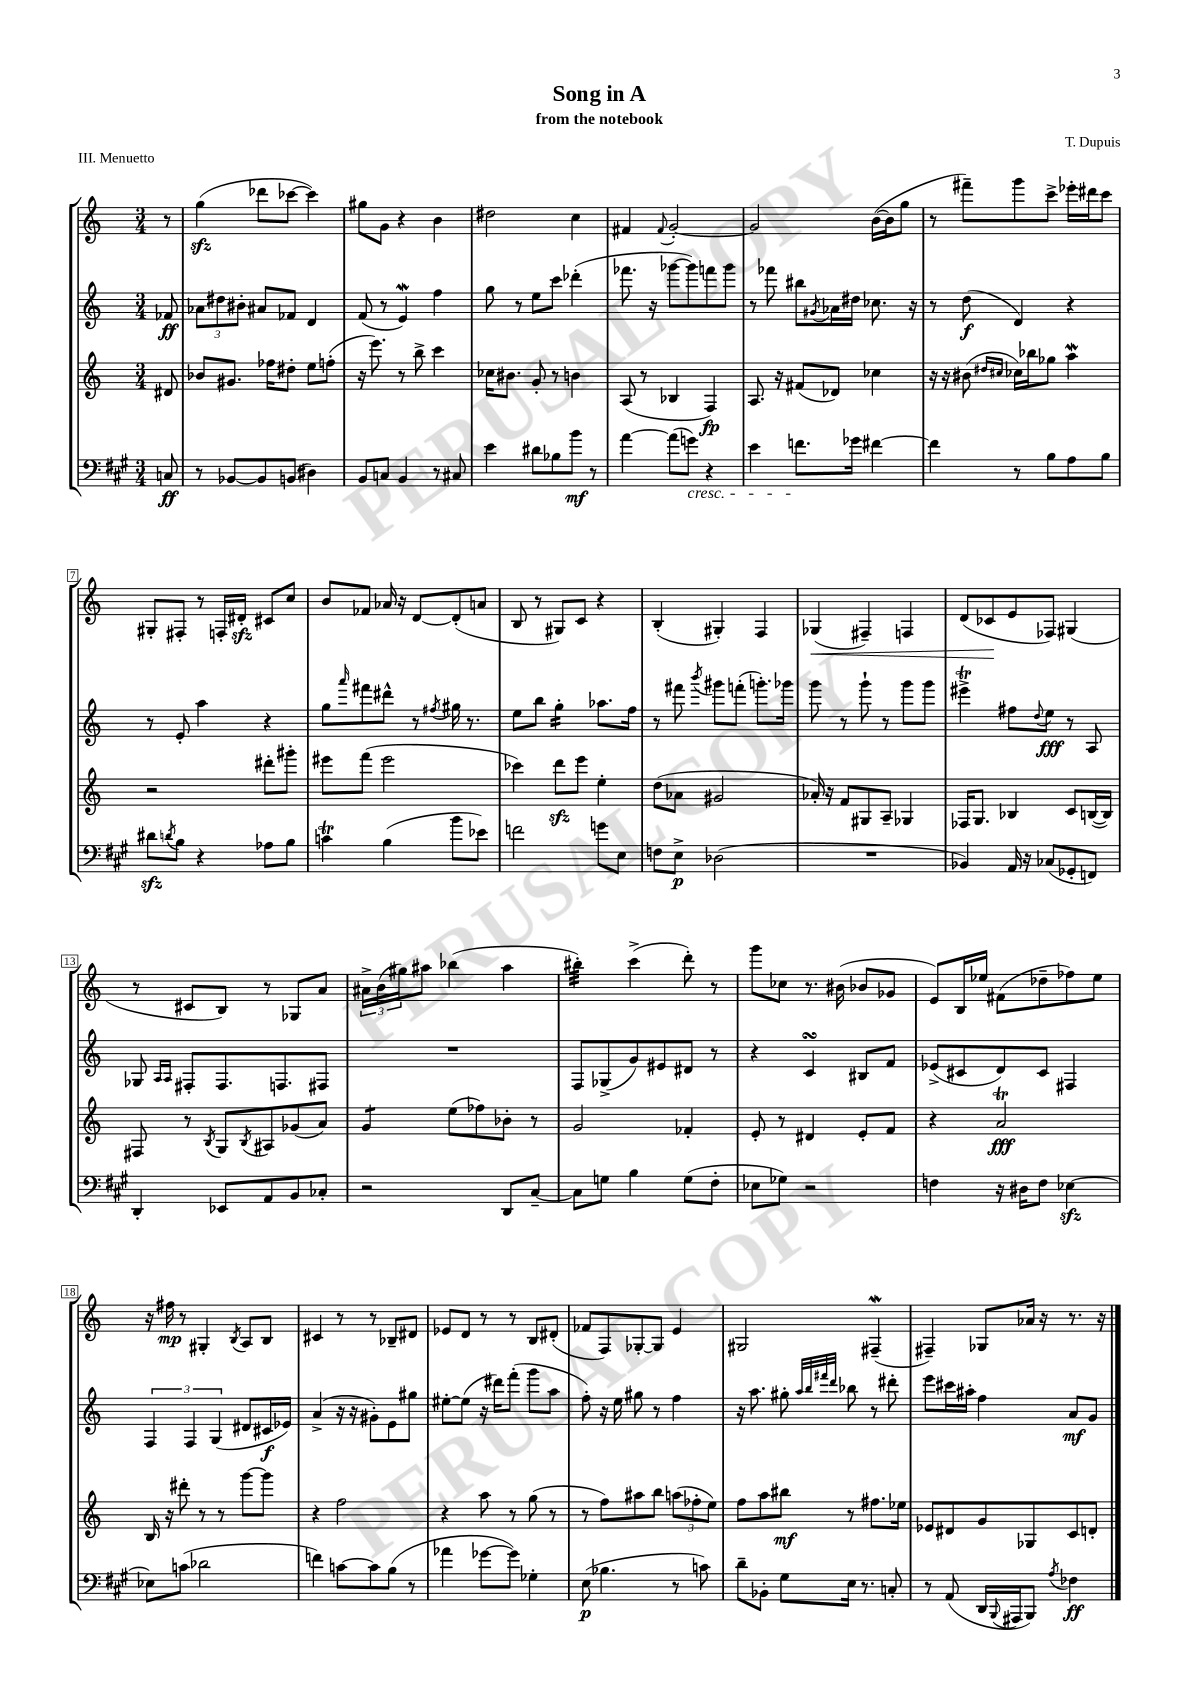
\header { title = "Song in A" composer = "T. Dupuis" subtitle = "from the notebook" piece = "III. Menuetto" }
<<
\new StaffGroup <<
\new Staff = "s0" {
    \clef treble \key c \major \numericTimeSignature \time 3/4 \partial 8
    r8 |
    g''4\sfz( des'''8 ces'''8~ ces'''4) |
    gis''8 g'8 r4 b'4 |
    dis''2 c''4 |
    fis'4 \appoggiatura { fis'8 } g'2~-. |
    g'2 b'16~( b'16 g''8 |
    r8 fis'''8--) g'''8 c'''8-> ees'''16-. dis'''16 c'''8 |
    gis8-. fis8-. r8 f16-. dis'16-.\sfz cis'8 c''8 |
    b'8 fes'8 aes'16 r16 d'8~ d'8-.( a'8 |
    b8 r8 gis8) c'8 r4 |
    b4-.( gis4-.) f4 |
    ges4\<( fis4--) f4 |
    d'8( ces'8\! e'8 fes8) gis4( |
    r8 cis'8 b8) r8 ges8 a'8 |
    \tuplet 3/2 { ais'16-> b'16( gis''16) } ais''8 bes''4( ais''4 |
    bis''4:32-.) c'''4->( d'''8-.) r8 |
    g'''8 ces''8 r8. bis'16( bes'8 ges'8 |
    e'8) b16 ees''16 fis'8( des''8-- fes''8) ees''8 |
    r16 fis''16\mp r8 gis4-. \acciaccatura { b8 } a8 b8 |
    cis'4 r8 r8 bes8-- dis'8 |
    ees'8 d'8 r8 r8 b8 dis'8-.( |
    fes'8 f8) ges8~-. ges8 e'4 |
    gis2 fis4--\mordent( |
    fis4--) ges8 aes'16 r16 r8. r16 \bar "|." |
}
\new Staff = "s1" {
    \clef treble \key c \major \numericTimeSignature \time 3/4 \partial 8
    fes'8\ff |
    \tuplet 3/2 { aes'8 dis''8 bis'8-. } ais'8 fes'8 d'4 |
    f'8( r8 e'4\mordent) f''4 |
    g''8 r8 e''8 c'''8 des'''4-.( |
    fes'''8. r16 ges'''8~ ges'''8) f'''8 ges'''8 |
    r8 fes'''8 bis''8 \acciaccatura { gis'8 } aes'16 dis''16 ces''8. r16 |
    r8 d''8\f( d'4) r4 |
    r8 e'8-. a''4 r4 |
    g''8 \grace { a'''16 } fis'''8 dis'''8-^ r8 \acciaccatura { fis''8 } gis''16 r8. |
    e''8 b''8 g''4:16-. aes''8. f''16 |
    r8 fis'''8 \acciaccatura { b'''8 } gis'''8 f'''8-.( g'''8.-.) ges'''16 |
    g'''8 r8 g'''8-! r8 g'''8 g'''8 |
    eis'''4->\trill fis''8 \appoggiatura { d''8 } e''8\fff r8 a8 |
    ges8 \grace { a16 a16 } fis8-. fis8. f8. fis8 |
    R2. |
    f8 ges8->( g'8) eis'8 dis'8 r8 |
    r4 c'4\turn bis8 f'8 |
    ees'8->( cis'8 d'8) cis'8 fis4 |
    \tuplet 3/2 { f4 f4 g4( } dis'8 cis'16\f ees'16) |
    a'4->( r16 r16 gis'8-.) e'8 gis''8 |
    eis''8~-. eis''8( r16 dis'''16) f'''8-.( g'''8 a''8 |
    f''8-.) r16 e''16 gis''8 r8 f''4 |
    r16 a''8. gis''8-. \grace { a''32 b''32 fis'''32 d'''32 } bes''8 r8 dis'''8-. |
    e'''8 cis'''16 ais''16-. f''4 a'8\mf g'8 \bar "|." |
}
\new Staff = "s2" {
    \clef treble \key c \major \numericTimeSignature \time 3/4 \partial 8
    dis'8 |
    bes'8 gis'8. fes''16 dis''8-. e''8 f''8-.( |
    r16 e'''8.) r8 b''8-> c'''4 |
    ces''16 bis'8. g'8-. r8 b'4 |
    a8( r8 bes4 f4\fp) |
    a8. r16 fis'8( des'8) ces''4 |
    r16 r16 bis'8( \grace { dis''16 cis''16 } ces''16) bes''16 ges''8 a''4\mordent |
    r2 dis'''8-. gis'''8-. |
    eis'''8 f'''8( eis'''2 |
    ces'''4) d'''8\sfz e'''8 e''4-. |
    d''8( aes'8 gis'2 |
    aes'16-.) r16 f'8 gis8 a8-- ges4 |
    fes16 g8. bes4 c'8 b16~( b16) |
    fis8 r8 \acciaccatura { b8 } g8 \acciaccatura { b8 } ais8 ges'8( a'8) |
    g'4:8 e''8( fes''8) bes'8-. r8 |
    g'2 fes'4-. |
    e'8-. r8 dis'4 e'8-. f'8 |
    r4 a'2\trill\fff |
    b16 r16 dis'''8-. r8 r8 g'''8~ g'''8 |
    r4 f''2 |
    r4 a''8 r8 g''8( r8 |
    r8 f''8) ais''8 b''8 \tuplet 3/2 { a''8( fes''8-. e''8) } |
    f''8 a''8 bis''8\mf r8 fis''8. ees''16 |
    ees'8 dis'8 g'8 ges8 c'8 d'8-. \bar "|." |
}
\new Staff = "s3" {
    \clef bass \key a \major \numericTimeSignature \time 3/4 \partial 8
    c8\ff |
    r8 bes,8~ bes,8 b,8( dis4) |
    b,8 c8 b,4 r8 cis8 |
    e'4 dis'8 bes8 b'8\mf r8 |
    a'4~ a'8( g'8\cresc) r4 |
    e'4 f'8.\! ges'16 fis'4~ |
    fis'4 r8 b8 a8 b8 |
    dis'8\sfz \acciaccatura { d'8 } b8 r4 aes8 b8 |
    c'4\trill b4( b'8 ees'8) |
    f'2 g'8 e8 |
    f8 e8->\p des2( |
    R2. |
    bes,4) a,16 r16 ces8( ges,8-. f,8) |
    d,4-. ees,8 a,8 b,8 ces8-. |
    r2 d,8 cis8~-- |
    cis8 g8 b4 g8( fis8-. |
    ees8 ges8) r2 |
    f4 r16 dis16 f8 ees4~\sfz |
    ees8 c'8( des'2 |
    f'4) c'8~ c'8 b8( r8 |
    aes'4 ges'8~ ges'8) ges4-. |
    e8\p( bes4. r8 c'8) |
    d'8-- bes,8-. gis8 e16 r8. c8-. |
    r8 a,8( d,16 \appoggiatura { b,,8 } ais,,16 b,,8) \acciaccatura { a8 } fes4\ff \bar "|." |
}
>>
>>
\layout { \context { \Score \override BarNumber.stencil = #(make-stencil-boxer 0.1 0.3 ly:text-interface::print) } }
